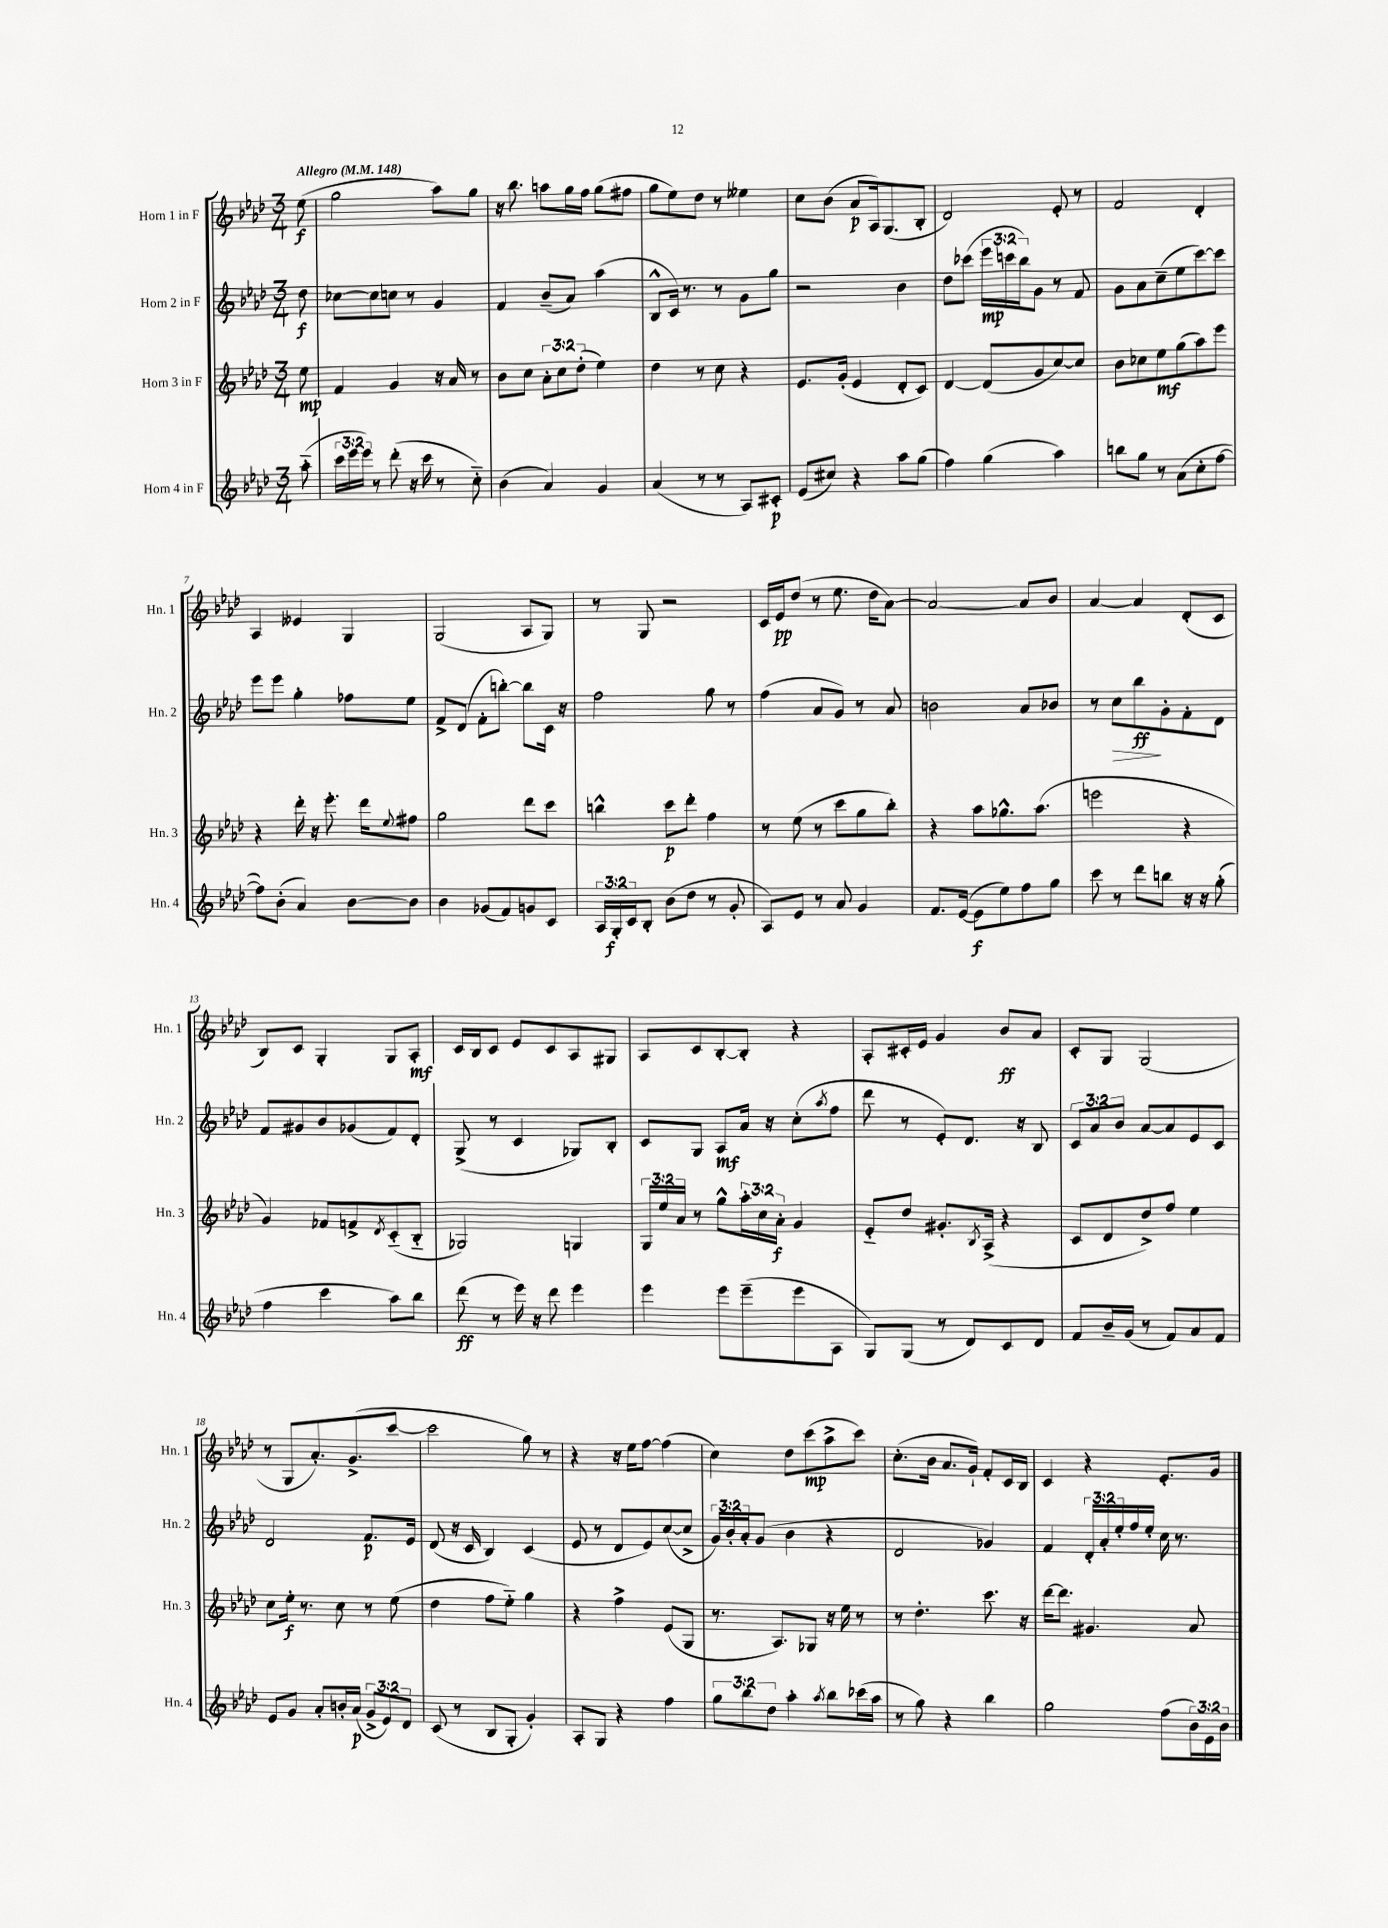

**kern	**dynam	**kern	**dynam	**kern	**dynam	**kern	**dynam
*part4	*part4	*part3	*part3	*part2	*part2	*part1	*part1
*staff4	*staff4	*staff3	*staff3	*staff2	*staff2	*staff1	*staff1
*I"Horn 4 in F	*	*I"Horn 3 in F	*	*I"Horn 2 in F	*	*I"Horn 1 in F	*
*I'Hn. 4	*	*I'Hn. 3	*	*I'Hn. 2	*	*I'Hn. 1	*
*clefG2	*	*clefG2	*	*clefG2	*	*clefG2	*
*k[b-e-a-d-]	*	*k[b-e-a-d-]	*	*k[b-e-a-d-]	*	*k[b-e-a-d-]	*
*M3/4	*	*M3/4	*	*M3/4	*	*M3/4	*
*MM148	*	*MM148	*	*MM148	*	*MM148	*
=	=	=	=	=	=	=	=
!	!	!	!	!	!	!LO:TX:a:B:t=Allegro	!
(8aa-\	.	8ee-\	mp	8dd-\	f	(8ee-\	f
=1	=1	=1	=1	=1	=1	=1	=1
24ccc\LL	.	4f/	.	[8cc-X\L	.	2gg\	.
24eee-\	.	.	.	.	.	.	.
24eee-\JJ)	.	.	.	.	.	.	.
8r	.	.	.	8cc-\]	.	.	.
(8ddd-'\	.	4g/	.	8ccn\J	.	.	.
16r	.	.	.	8r	.	.	.
16ccc\	.	.	.	.	.	.	.
8r	.	16r	.	4g/	.	8aa-\L)	.
.	.	16a-/	.	.	.	.	.
8cc\)	.	8r	.	.	.	8gg\J	.
=2	=2	=2	=2	=2	=2	=2	=2
(4b-\	.	8b-\L	.	4f/	.	16r	.
.	.	.	.	.	.	8.bb-\	.
.	.	8cc\J	.	.	.	.	.
4a-/)	.	12a-'\L	.	(8b-~/L	.	8aan\L	.
.	.	12cc\	.	.	.	.	.
.	.	.	.	8a-/J)	.	16gg\L	.
.	.	(12dd-'\J	.	.	.	.	.
.	.	.	.	.	.	16ff\JJ	.
4g/	.	4ee-\)	.	(4aa-\	.	(8gg\L	.
.	.	.	.	.	.	8ff#X\J	.
=3	=3	=3	=3	=3	=3	=3	=3
(4a-/	.	4dd-\	.	8B-^^/L	.	8gg\L	.
.	.	.	.	16c/Jk)	.	8ee-\)	.
.	.	.	.	8.r	.	.	.
8r	.	8r	.	.	.	8dd-\J	.
8r	.	8cc\	.	8r	.	8r	.
8A-/L)	.	4r	.	8g\L	.	4ee--X\	.
8c#X'/J	p	.	.	8gg\J	.	.	.
=4	=4	=4	=4	=4	=4	=4	=4
(8e-/L	.	8.e-/L	.	2r	.	8cc\L	.
8cc#X/J)	.	.	.	.	.	(8b-\J	.
.	.	(16g'/Jk	.	.	.	.	.
4r	.	4e-/	.	.	.	8a-/L	p
.	.	.	.	.	.	16A-/k)	.
.	.	.	.	.	.	(8.G/	.
8aa-\L	.	8d-'/L	.	4b-\	.	.	.
(8gg\J	.	8c/J)	.	.	.	8B-'/J	.
=5	=5	=5	=5	=5	=5	=5	=5
4ff\)	.	[4d-/	.	8dd-\L	.	2d-/)	.
.	.	.	.	(8ccc-X\J	.	.	.
(4gg\	.	(8d-/L]	.	24eee-\LL	mp	.	.
.	.	.	.	24cccn\	.	.	.
.	.	.	.	24bb-\J)	.	.	.
.	.	8g/	.	8g\J	.	.	.
4aa-\)	.	[8cc/)	.	8r	.	8e-'/	.
.	.	8cc/J]	.	8f/	.	8r	.
=6	=6	=6	=6	=6	=6	=6	=6
8bbn\L	.	8b-\L	.	8g\L	.	2f/	.
8gg\J	.	8cc-X\	.	8a-\	.	.	.
8r	.	8ee-\	mf	(8cc~\	.	.	.
(8a-\L	.	(8gg\	.	8ee-\	.	.	.
8cc'\	.	8aa-\)	.	[8ccc\)	.	4d-'/	.
[8ff\J	.	8eee-\J	.	8ccc\J]	.	.	.
!!LO:LB:g=z
=7	=7	=7	=7	=7	=7	=7	=7
8ff\L])	.	4r	.	8eee-\L	.	4A-/	.
(8b-'\J	.	.	.	8eee-\J	.	.	.
4a-/)	.	16ddd-'\	.	4gg'\	.	4e--X/	.
.	.	16r	.	.	.	.	.
.	.	8.eee-'\	.	.	.	.	.
[8b-\L	.	.	.	8ff-X\L	.	4G/	.
.	.	16ddd-\KL	.	.	.	.	.
.	.	8qqee-/	.	.	.	.	.
8b-\J]	.	8ff#X\J	.	8ee-\J	.	.	.
=8	=8	=8	=8	=8	=8	=8	=8
4b-\	.	2gg\	.	8f^/L	.	(2G/	.
.	.	.	.	(8d-/J	.	.	.
(8g-X/L	.	.	.	8f'\L	.	.	.
8f/)	.	.	.	[8bbn'\J)	.	.	.
8gn/	.	8ddd-\L	.	8bb\L]	.	8A-/L	.
8c/J	.	8ccc\J	.	16c\Jk	.	8G/J)	.
.	.	.	.	16r	.	.	.
=9	=9	=9	=9	=9	=9	=9	=9
24A-/LL	.	4bbn^^\	.	2ff\	.	8r	.
24G'/	f	.	.	.	.	.	.
24c/J	.	.	.	.	.	.	.
8B-'/J	.	.	.	.	.	8G/	.
(8b-\L	.	8ccc\L	p	.	.	2r	.
8dd-\J	.	8ddd-'\J	.	.	.	.	.
8r	.	4ff\	.	8gg\	.	.	.
8g'/	.	.	.	8r	.	.	.
=10	=10	=10	=10	=10	=10	=10	=10
8A-/L)	.	8r	.	(4ff\	.	16c/LL	.
.	.	.	.	.	.	16e-/J	pp
8e-/J	.	(8ee-\	.	.	.	(8dd-/J	.
8r	.	8r	.	8a-/L	.	8r	.
8a-/	.	8ccc\L	.	8g/J)	.	8.ee-\	.
4g/	.	8gg\	.	8r	.	.	.
.	.	.	.	.	.	16dd-\KL	.
.	.	8bb-'\J)	.	8a-/	.	[8a-\J)	.
=11	=11	=11	=11	=11	=11	=11	=11
8.f/L	.	4r	.	2bn\	.	2a-/_	.
([16e-/Jk	.	.	.	.	.	.	.
8e-\L]	f	8aa-\L	.	.	.	.	.
8ee-\)	.	8.gg-X^^\	.	.	.	.	.
8ff\	.	.	.	8a-/L	.	8a-/L]	.
.	.	(8.aa-\J	.	.	.	.	.
8gg\J	.	.	.	8b-X/J	.	8b-/J	.
=12	=12	=12	=12	=12	=12	=12	=12
8ccc\	.	2eeen\	.	8r	.	[4a-/	.
!	!	!	!	!	!LO:HP:b	!	!
8r	.	.	.	8cc\L	>	.	.
8ddd-\L	.	.	.	8bb-\	ff	4a-/]	.
8bbn\J	.	.	.	8g'\	]	.	.
16r	.	4r	.	8f'\	.	(8d-'/L	.
16r	.	.	.	.	.	.	.
(8gg'\	.	.	.	8d-\J	.	8c/J	.
!!LO:LB:g=z
=13	=13	=13	=13	=13	=13	=13	=13
4ff\	.	4g/)	.	8f/L	.	8B-/L)	.
.	.	.	.	8g#X/	.	8c/J	.
4ccc\	.	8f-X/L	.	8b-/	.	4G'/	.
.	.	8fn^/	.	(8g-X/	.	.	.
.	.	8qd-/	.	.	.	.	.
8aa-\L)	.	(8c/	.	8f/)	.	8G/L	.
8bb-\J	.	8B-/J	.	8d-'/J	.	8A-'/J	mf
=14	=14	=14	=14	=14	=14	=14	=14
(8ddd-\	ff	2G-X/)	.	(8G^/	.	16c/LL	.
.	.	.	.	.	.	16B-/J	.
8r	.	.	.	8r	.	8c/J	.
16eee-\)	.	.	.	4c/	.	8e-/L	.
16r	.	.	.	.	.	.	.
8ddd-\	.	.	.	.	.	8c/	.
4eee-\	.	4Gn/	.	8G-X/L)	.	8A-/	.
.	.	.	.	8B-'/J	.	8G#X/J	.
=15	=15	=15	=15	=15	=15	=15	=15
4eee-\	.	24G/LL	.	8c/L	.	8A-/L	.
.	.	24ee-/	.	.	.	.	.
.	.	24a-/JJ	.	.	.	.	.
.	.	8r	.	8G/J	.	8c/	.
8eee-\L	.	8gg^^\L	.	8A-/L	mf	[8B-'/	.
(8eee-~\	.	24aa-'\L	.	16a-/Jk	.	8B-'/J]	.
.	.	24cc\	.	.	.	.	.
.	.	.	.	16r	.	.	.
.	.	24a-'\JJ	f	.	.	.	.
8eee-\	.	4g/	.	(8cc'\L	.	4r	.
.	.	.	.	8qaa-/	.	.	.
8A-\J	.	.	.	8ff\J	.	.	.
=16	=16	=16	=16	=16	=16	=16	=16
8G/L)	.	8e-/L	.	8ddd-\	.	8A-'/L	.
(8G/J	.	8dd-/J	.	8r	.	16c#X'/L	.
.	.	.	.	.	.	16e-/JJ	.
8r	.	8.g#X'/L	.	8e-'/L)	.	4g/	.
8d-/L)	.	.	.	8.d-/J	.	.	.
.	.	8qB-/	.	.	.	.	.
.	.	(16A-^/Jk	.	.	.	.	.
8c/	.	4r	.	.	.	8b-/L	ff
.	.	.	.	16r	.	.	.
8d-/J	.	.	.	8B-/	.	8a-/J	.
=17	=17	=17	=17	=17	=17	=17	=17
8f/L	.	8c/L	.	12c/L	.	8c'/L	.
.	.	.	.	12a-/	.	.	.
16b-~/L	.	8d-/	.	.	.	8G/J	.
.	.	.	.	12b-/J	.	.	.
(16g/JJ	.	.	.	.	.	.	.
8r	.	8dd-^/)	.	[8a-/L	.	(2G/	.
8f/L)	.	8ff/J	.	8a-/]	.	.	.
8a-/	.	4ee-\	.	8e-/	.	.	.
8f/J	.	.	.	8c/J	.	.	.
!!LO:LB:g=z
=18	=18	=18	=18	=18	=18	=18	=18
8e-/L	.	8cc\L	.	2d-/	.	8r	.
8g/J	.	16ee-'\Jk	f	.	.	8G/L	.
.	.	8.r	.	.	.	.	.
8a-'/L	.	.	.	.	.	8.a-'/)	.
16bn'/L	.	8cc\	.	.	.	.	.
(16a-/JJ	p	.	.	.	.	(8.g^/	.
12g^/L	.	8r	.	8.f/L	p	.	.
12e-/)	.	.	.	.	.	.	.
.	.	(8ee-\	.	.	.	[8ccc/J	.
12d-/J	.	.	.	.	.	.	.
.	.	.	.	16e-/Jk	.	.	.
=19	=19	=19	=19	=19	=19	=19	=19
(8c/	.	4dd-\	.	(8d-/	.	2ccc\]	.
8r	.	.	.	16r	.	.	.
.	.	.	.	16c/	.	.	.
8B-/L	.	8ff\L	.	4B-/)	.	.	.
8G'/J	.	8ee-\J)	.	.	.	.	.
4g'/)	.	4gg\	.	(4c/	.	8gg\)	.
.	.	.	.	.	.	8r	.
=20	=20	=20	=20	=20	=20	=20	=20
8A-'/L	.	4r	.	8e-/	.	4r	.
8G/J	.	.	.	8r	.	.	.
4r	.	4ff^\	.	8d-/L	.	16r	.
.	.	.	.	.	.	16ee-\KL	.
.	.	.	.	8e-/)	.	[8ff\J	.
4ff\	.	(8e-/L	.	([8cc/	.	(4ff\]	.
.	.	8G/J	.	8cc^/J]	.	.	.
=21	=21	=21	=21	=21	=21	=21	=21
12gg\L	.	8.r	.	24g/LL)	.	4cc\)	.
.	.	.	.	24b-'/	.	.	.
12bb-\	.	.	.	24a-'/J	.	.	.
.	.	.	.	(8g/J	.	.	.
12dd-\J	.	.	.	.	.	.	.
.	.	8.A-/L)	.	.	.	.	.
4aa-'\	.	.	.	4b-\	.	8dd-\L	.
.	.	8G-X/J	.	.	.	(8ccc\	mp
8qaa-/	.	.	.	.	.	.	.
8bb-\L	.	16r	.	4r	.	8aa-^\	.
.	.	16ee-\	.	.	.	.	.
(16ccc-X\L	.	8r	.	.	.	8ccc\J)	.
16aa-\JJ	.	.	.	.	.	.	.
=22	=22	=22	=22	=22	=22	=22	=22
8r	.	8r	.	2d-/	.	(8.cc'\L	.
8gg\)	.	4.dd-'\	.	.	.	.	.
.	.	.	.	.	.	16b-\Jk	.
4r	.	.	.	.	.	8.a-/L	.
.	.	.	.	.	.	16g`/Jk)	.
4bb-\	.	8.ccc\	.	4g-X/)	.	8f'/L	.
.	.	.	.	.	.	16c/L	.
.	.	16r	.	.	.	16B-/JJ	.
=23	=23	=23	=23	=23	=23	=23	=23
2gg\	.	[16ddd-\KL	.	4f/	.	4c/	.
.	.	8.ddd-\J]	.	.	.	.	.
.	.	4.g#X/	.	24d-'/LL	.	4r	.
.	.	.	.	24a-'/	.	.	.
.	.	.	.	24ee-'/	.	.	.
.	.	.	.	16ff/	.	.	.
.	.	.	.	16ee-'/JJ	.	.	.
(8ff\L	.	.	.	16cc\	.	8.e-'/L	.
.	.	.	.	8.r	.	.	.
24b-\L)	.	8a-/	.	.	.	.	.
24e-\	.	.	.	.	.	.	.
.	.	.	.	.	.	16g/Jk	.
24b-\JJ	.	.	.	.	.	.	.
==	==	==	==	==	==	==	==
*-	*-	*-	*-	*-	*-	*-	*-
